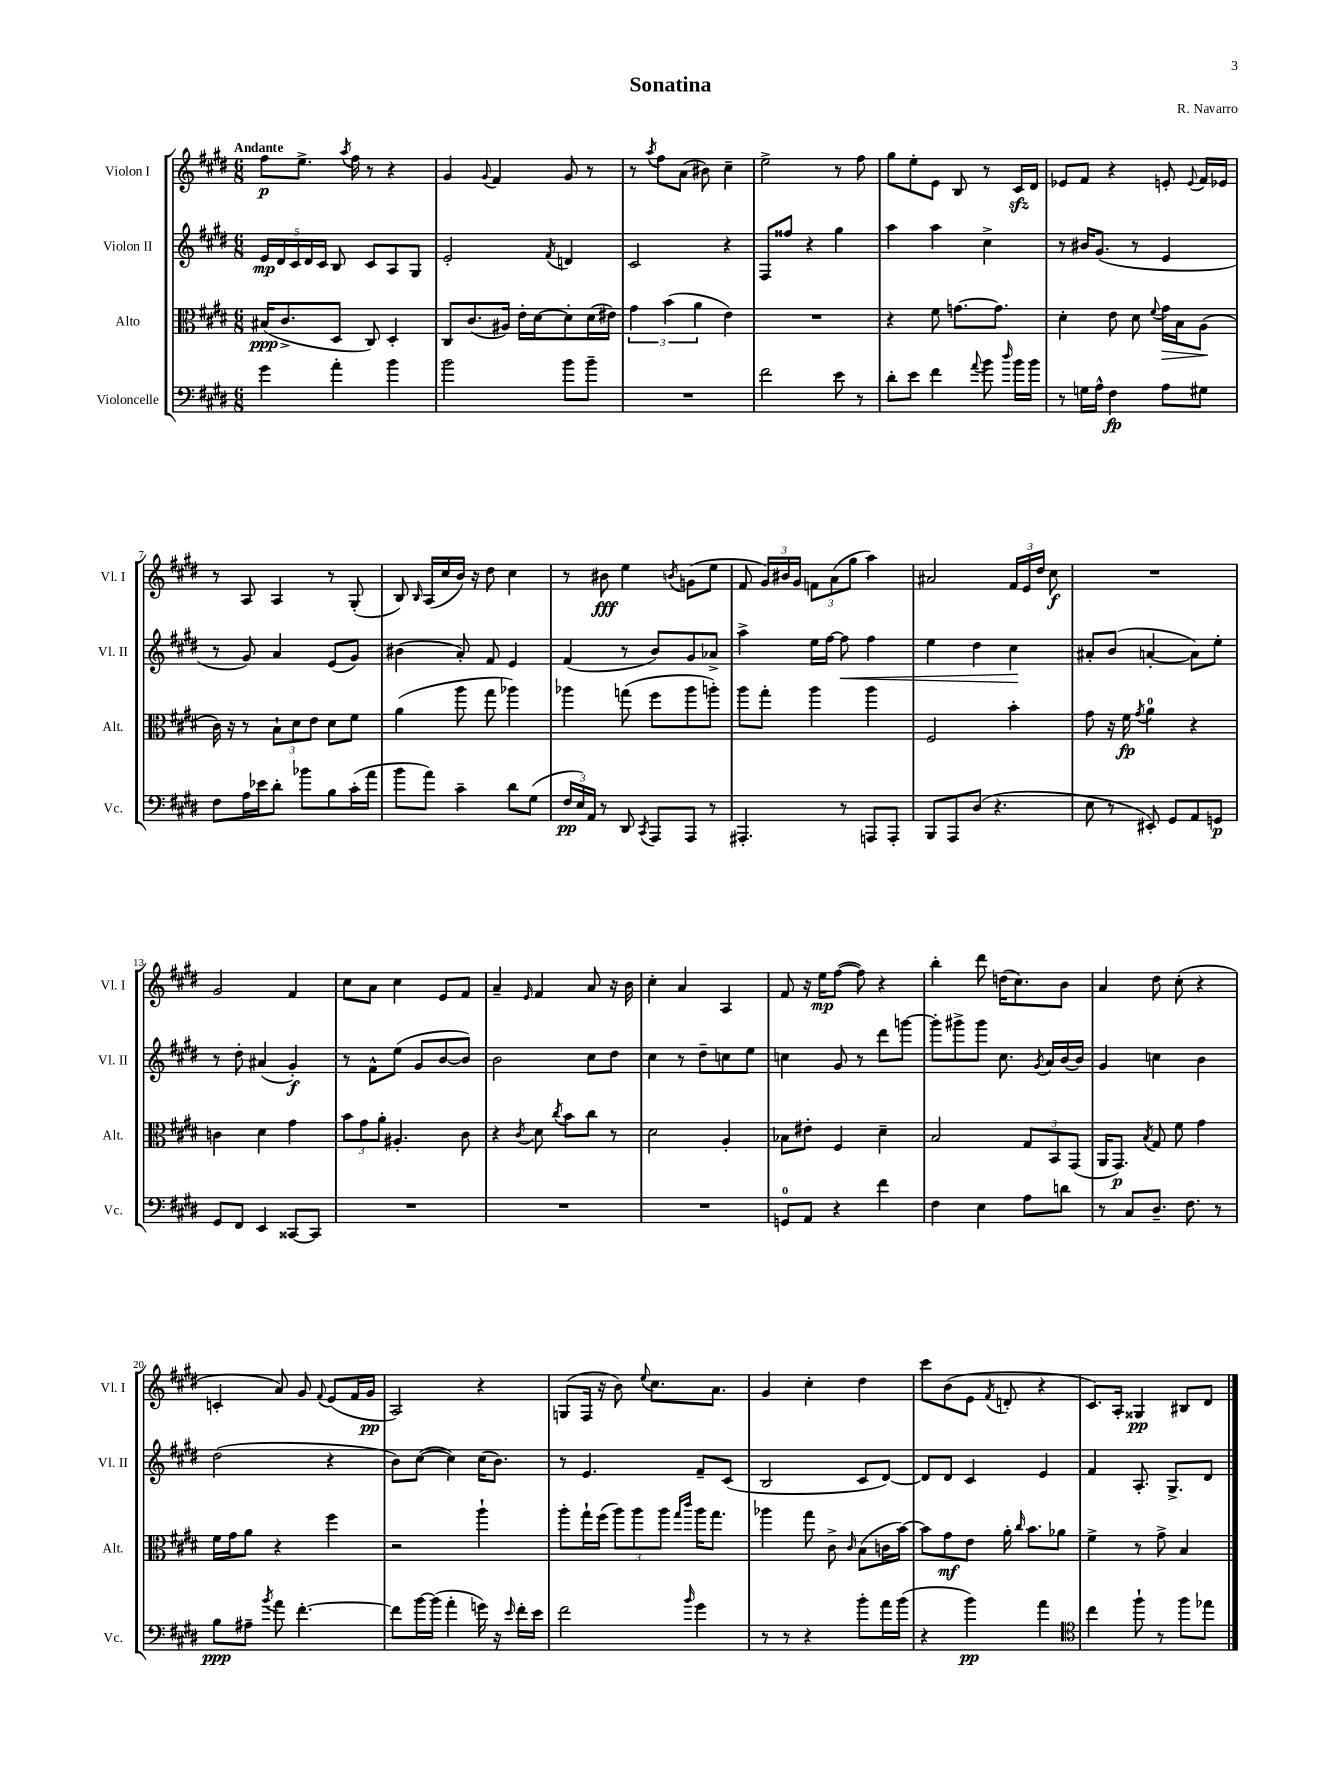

**kern	**kern	**kern	**kern
*staff4	*staff3	*staff2	*staff1
*clefF4	*clefC3	*clefG2	*clefG2
*k[f#c#g#d#]	*k[f#c#g#d#]	*k[f#c#g#d#]	*k[f#c#g#d#]
*M6/8	*M6/8	*M6/8	*M6/8
4g#	(16B#	20e	8ff#
.	.	20d#	.
.	8.c#^	.	.
.	.	20c#	.
.	.	.	8.ee^
.	.	20d#	.
.	.	20c#	.
4a'	8D#	8B	.
.	.	.	8qaa
.	.	.	16ff#
.	8C#)	8c#	8r
4b	4D#'	8A	4r
.	.	8G#	.
=	=	=	=
2b	8C#	2e'	4g#
.	(8.c#	.	.
.	.	.	8qqg#
.	.	.	4f#
.	16A#)	.	.
.	16e'	.	.
.	[16d#	.	.
.	.	8qf#	.
8b	8d#']	4d	8g#
8b~	(16d#	.	8r
.	16e#)	.	.
=	=	=	=
2.r	6g#	2c#	8r
.	.	.	8qaa
.	.	.	8ff#
.	(6b	.	.
.	.	.	(8a
.	6a	.	.
.	.	.	8b#)
.	4e)	4r	4cc#~
=	=	=	=
2f#	2.r	8F#	2ee^
.	.	8ff##	.
.	.	4r	.
8e	.	4gg#	8r
8r	.	.	8ff#
=	=	=	=
8d#'	4r	4aa	8gg#
8e	.	.	8ee'
4f#	8f#	4aa	8e
.	[8.g	.	8B
8qqa	.	.	.
8b	.	4cc#^	8r
.	8.g]	.	.
16qqdd#	.	.	.
16b	.	.	16c#
16b	.	.	16d#
=	=	=	=
8r	4d#'	8r	8e-
16G	.	16b#	8f#
16A^^	.	(8.g#	.
4F#	8e	.	4r
.	8d#	8r	.
.	8qqf#	.	.
8A	16g#	4e	8e'
.	16B	.	.
.	.	.	8qqe
8G#	(8A	.	16f#
.	.	.	16e-
=	=	=	=
8F#	16c#)	8r	8r
.	16r	.	.
16A	8r	8g#)	8A
16e-	.	.	.
8d#'	12B`	4a	4A
.	12d#	.	.
8b-	.	.	.
.	12e	.	.
8B	8d#	(8e	8r
(16c#'	8f#	8g#)	(8G#'
16a	.	.	.
=	=	=	=
8b	(4a	(4b#	8B)
.	.	.	16qqB
8a)	.	.	(16A
.	.	.	16cc#
4c#~	8aa	8a')	16b)
.	.	.	16r
.	8gg#	8f#	8dd#
8d#	4aa-)	4e	4cc#
(8G#	.	.	.
=	=	=	=
24F#	4aa-	(4f#	8r
24E)	.	.	.
24AA	.	.	.
8r	.	.	8b#
8DD#	(8gg	8r	4ee
8qCC#	.	.	.
8AAA	8ff#	8b)	.
.	.	.	8qb
8AAA	8aa-	8g#	(8g
8r	8aa')	8a-^	8ee
=	=	=	=
4.AAA#'	8aa	4aa^	8f#
.	8gg#'	.	24g#)
.	.	.	24b#
.	.	.	24g#
.	4aa	16ee	12f
.	.	[16ff#	.
.	.	.	(12a
8r	.	8ff#]	.
.	.	.	12gg#
8AAA	4aa	4ff#	4aa)
8AAA'	.	.	.
=	=	=	=
8BBB	2F#	4ee	2a#
8AAA	.	.	.
(8D#	.	4dd#	.
4.r	.	.	.
.	4b'	4cc#	24f#
.	.	.	24e
.	.	.	24dd#
.	.	.	8cc#
=	=	=	=
8E	8g#	8a#'	2.r
8r	16r	(8b	.
.	16f#	.	.
.	8qg#	.	.
8EE#')	4a	[4a'	.
8GG#	.	.	.
8AA	4r	8a])	.
8GG	.	8ee'	.
=	=	=	=
8GG#	4c	8r	2g#
8FF#	.	8dd#'	.
4EE	4d#	(4a#	.
[8CC##	4g#	4g#')	4f#
8CC##]	.	.	.
=	=	=	=
2.r	12b	8r	8cc#
.	12g#	.	.
.	.	8f#^^	8a
.	12a'	.	.
.	4.A#'	(8ee	4cc#
.	.	8g#	.
.	.	[8b	8e
.	8c#	8b])	8f#
=	=	=	=
2.r	4r	2b	4a~
.	8qc#	.	16qqe
.	8d#	.	4f#
.	8qcc#	.	.
.	8b	.	.
.	8cc#	8cc#	8a
.	8r	8dd#	16r
.	.	.	16b
=	=	=	=
2.r	2d#	4cc#	4cc#'
.	.	8r	4a
.	.	8dd#~	.
.	4A'	8cc	4A
.	.	8ee	.
=	=	=	=
8GG	8B-	4cc	8f#
8AA	8e#'	.	16r
.	.	.	16ee
4r	4F#	8g#	([8ff#
.	.	8r	8ff#])
4f#	4d#~	8ddd#	4r
.	.	[8ggg	.
=	=	=	=
4F#	2B	8ggg']	4bb'
.	.	8ggg#^	.
4E	.	8ggg#	8ddd#
.	.	8.cc#	(16dd
.	.	.	8.cc#)
8A	12G#	.	.
.	.	8qg#	.
.	.	16a	.
.	12BB	.	.
8d	.	[16b	8b
.	(12GG#	.	.
.	.	16b]	.
=	=	=	=
8r	16AA	4g#	4a
.	8.GG#)	.	.
8C#	.	.	.
.	8qB	.	.
8.D#~	8G#	4cc	8dd#
.	8f#	.	(8cc#'
8.F#	.	.	.
.	4g#	4b	4r
8r	.	.	.
=	=	=	=
8B	16f#	(2dd#	4c'
.	16g#	.	.
8A#~	8a	.	.
8qb	.	.	.
8a	4r	.	8a)
[4.f#'	.	.	8g#
.	.	.	8qqf#
.	4ff#	4r	(8e
.	.	.	16f#
.	.	.	16g#
=	=	=	=
8f#]	2r	8b)	2A)
[16b	.	([8cc#	.
(16b]	.	.	.
4a'	.	4cc#])	.
16g)	4aa`	(16cc#	4r
16r	.	8.b)	.
16qqe	.	.	.
16f#'	.	.	.
16e	.	.	.
=	=	=	=
2f#	8aa'	8r	(8G
.	16gg#`	4.e	16F#
.	(16ff#	.	16r
.	12aa)	.	8b)
.	12aa	.	.
.	.	.	8qqee
.	.	.	8.cc#
.	12aa	.	.
.	16qqgg#	.	.
16qqb	16qqccc#	.	.
4g#	16aa	8f#~	.
.	8.gg#	.	8.a
.	.	(8c#	.
=	=	=	=
8r	4aa-	2B	4g#
8r	.	.	.
4r	8gg#	.	4cc#'
.	8c#^	.	.
.	16qqc#	.	.
8b'	(8B	8c#	4dd#
16a	16c	[8d#)	.
(16b	[16b)	.	.
=	=	=	=
4r	8b]	8d#]	8ccc#
.	8g#	8d#	(8b
4b)	8e	4c#	8e
.	.	.	8qf#
.	16a'	.	8d'
.	16qqcc#	.	.
.	8.b	.	.
4a	.	4e	4r
.	8a-	.	.
=	=	=	=
*clefC4	*	*	*
4cc#	4f#^	4f#	8.c#)
.	.	.	16A'
8ff#`	8r	8.A'	4G##
8r	8g#^	.	.
.	.	8.G#^	.
8ff#	4B	.	8B#
8ee-	.	8d#	8d#
==	==	==	==
*-	*-	*-	*-
